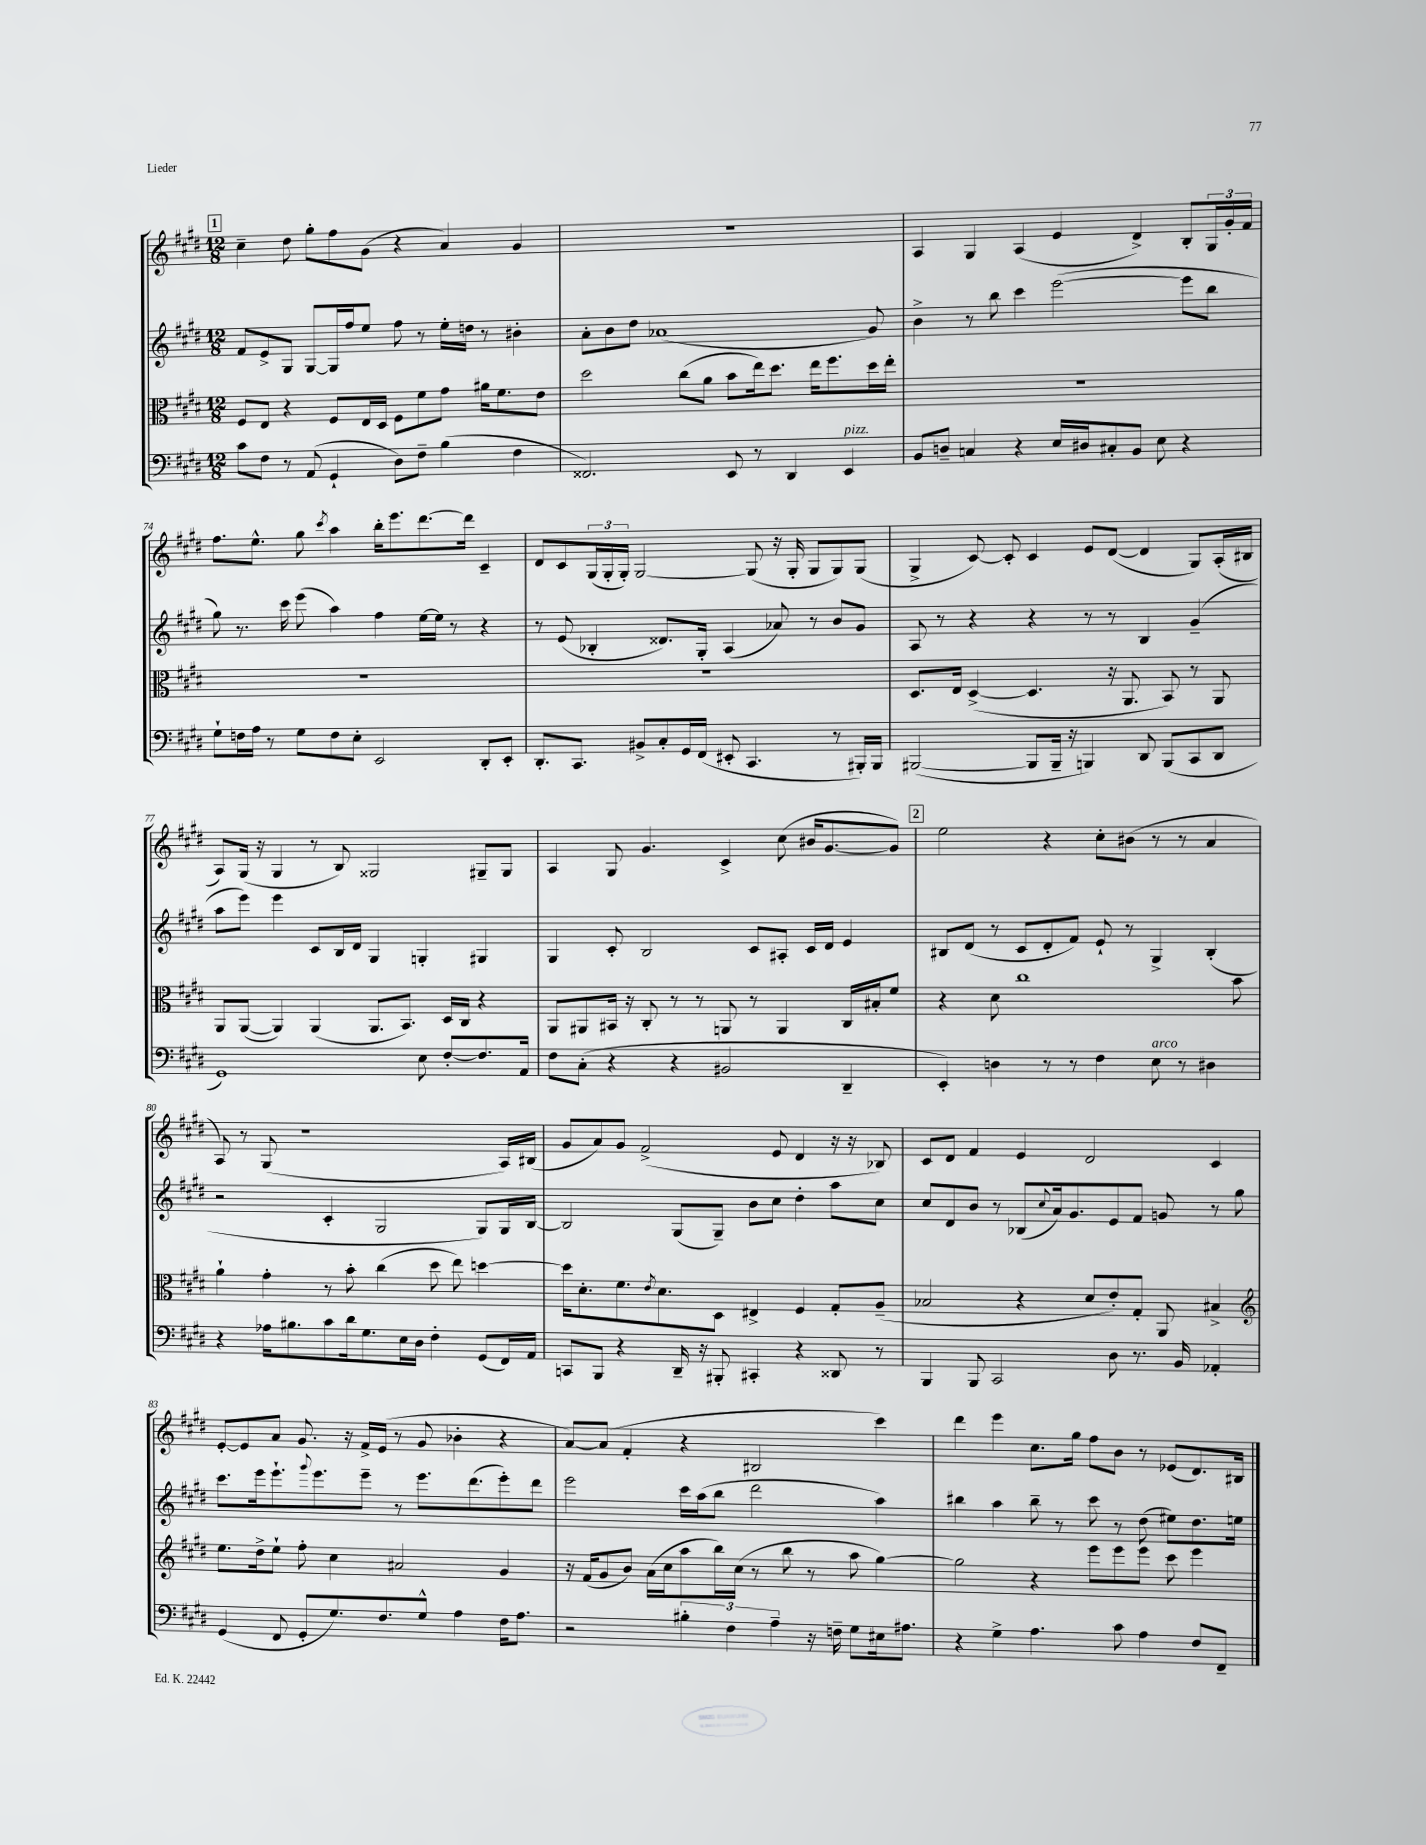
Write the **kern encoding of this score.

**kern	**kern	**kern	**kern
*staff4	*staff3	*staff2	*staff1
*clefF4	*clefC3	*clefG2	*clefG2
*k[f#c#g#d#]	*k[f#c#g#d#]	*k[f#c#g#d#]	*k[f#c#g#d#]
*M12/8	*M12/8	*M12/8	*M12/8
8c#	8F#	8f#	4cc#~
8F#	8E	8e^	.
8r	4r	8G#	8dd#
(8AA	.	[8G#	8gg#'
4GG#`	8F#	16G#]	8ff#
.	.	16ff#	.
.	16E	8ee	(8g#
.	16D#	.	.
8D#)	8F#	8ff#	4r
8F#~	8f#	8r	.
(4B	8g#	16ee'	4a)
.	.	16dd	.
.	16a#	8r	.
.	8.f#	.	.
4F#	.	4b#'	4g#
.	8e	.	.
=	=	=	=
2.FF##)	2dd#	8a'	1.r
.	.	8b	.
.	.	8dd#	.
.	.	(1a-	.
.	(8cc#	.	.
.	8a	.	.
8EE	8b	.	.
8r	16ee)	.	.
.	8.dd#	.	.
4DD#	.	.	.
.	16ee	.	.
.	8.ff#	.	.
4EE	.	.	.
.	16dd#	8g#)	.
.	16ee'	.	.
=	=	=	=
8BB	1.r	4b^	4A
8D~	.	.	.
4C	.	8r	4G#
.	.	8bb	.
4r	.	4ccc#	(4A
16E	.	([2eee	4e
16D#	.	.	.
8C#'	.	.	.
8BB	.	.	4d#^)
8E	.	.	.
4r	.	8eee]	8B'
.	.	8bb	24G#
.	.	.	24g#'
.	.	.	24f#
=	=	=	=
8G#`	1.r	8gg#)	8.ff#
16F	.	8.r	.
16A	.	.	8.ee^^
8r	.	.	.
.	.	16ccc#	.
8G#	.	(8eee	8gg#
.	.	.	8qccc#
8F	.	4aa)	4aa
8E'	.	.	.
2EE	.	4ff#	16bb'
.	.	.	8.eee
.	.	[16ee	[8.ddd#
.	.	16ee]	.
.	.	8r	.
.	.	.	16ddd#]
8DD#'	.	4r	4c#~
8EE'	.	.	.
=	=	=	=
8.DD#'	1.r	8r	8d#
.	.	(8e	8c#
8.CC#	.	.	.
.	.	4B-'	(24G#
.	.	.	24G#'
.	.	.	24G#')
8BB#^	.	.	[2G#
8C#'	.	8.d##)	.
16GG#	.	.	.
(16FF#	.	16G#'	.
8EE#'	.	(4A	.
4.CC#	.	.	(8G#]
.	.	8a-)	16r
.	.	.	16G#'
.	.	8r	8G#
8r	.	8b	8G#)
16BBB#')	.	8g#	(8G#
16BBB#	.	.	.
=	=	=	=
([2BBB#	8.D#	8A	4G#^
.	.	8r	.
.	16E	.	.
.	([4D#^	4r	[8c#)
.	.	.	8c#']
8BBB#]	4.D#]	4r	4c#
16BBB#~	.	.	.
16r	.	.	.
4BBB)	.	8r	8e
.	16r	8r	([8d#
.	8.AA	.	.
8DD#	.	4B	4d#]
(8BBB	8BB)	.	.
8CC#	8r	(4g#~	8G#)
8DD#	8AA	.	(16A'
.	.	.	16B#
=	=	=	=
1GG#)	8AA	8aa	8A)
.	([8AA	8eee)	(16G#
.	.	.	16r
.	4AA])	4eee	4G#
.	(4AA	8c#	8r
.	.	16B	8B)
.	.	16d#	.
.	8.AA	4G#	2G##
.	8.BB)	.	.
8E	.	4G'	.
[8F#'	16D#	.	.
.	16C#	.	.
8.F#]	4r	4G#	8G#~
.	.	.	8G#
16AA	.	.	.
=	=	=	=
8F#	8AA	4G#	4A
(8C#'	8AA#	.	.
4r	16BB#	8c#'	8G#
.	16r	.	.
.	8C#'	2B	4.g#
4r	8r	.	.
.	8r	.	.
2BB#	8AA	.	4c#^
.	8r	8c#	.
.	4AA	8A#'	(8cc#
.	.	16c#	16b#
.	.	16d#	[8.g#
4DD#~	16C#	4e	.
.	16B#'	.	.
.	8f#	.	8g#])
=	=	=	=
4EE')	4r	8B#	2ee
.	.	(8d#	.
4D	8d#	8r	.
.	1cc#	8c#	.
8r	.	8d#'	4r
8r	.	8f#)	.
4F#	.	8e`	8cc#'
.	.	8r	(8b#
8E	.	4G#^	8r
8r	.	.	8r
4D#	.	(4B#'	4a
.	8b	.	.
=	=	=	=
4r	4a`	2r	8A)
.	.	.	8r
16A-	4g#'	.	(8G#
8.B#	.	.	.
.	.	.	1r
8c#	8r	4c#'	.
16d#	8b'	.	.
8.G#	.	.	.
.	(4cc#	2G#	.
16E	.	.	.
16D#	.	.	.
4F#'	8dd#	.	.
.	8ee)	.	.
(8GG#	[4dd	8G#)	.
16FF#)	.	16G#	16A)
16AA	.	[16B	(16B#
=	=	=	=
8CC	16dd]	2B]	8g#
.	8.d#'	.	.
8BBB	.	.	8a)
4r	8.f#	.	8g#
.	.	.	(2f#^
.	8qe	.	.
.	8.d#	.	.
16DD#~	.	(8G#	.
16r	.	.	.
8BBB#'	8D#	8G#~)	.
4CC#'	4E#^	8b	.
.	.	8cc#	8e
4r	4F#	4dd#'	4d#
8DD##	8G#'	8aa	16r
.	.	.	16r
8r	(8A~	8cc#	8B-)
=	=	=	=
4BBB	2B-	8cc#	8c#
.	.	8d#	8d#
8BBB	.	8b	4f#
2CC#	.	8r	.
.	4r	(8B-	4e
.	.	8qqcc#	.
.	.	16a)	.
.	.	8.g#	.
.	8d#	.	2d#
8D#	8e')	8e	.
8.r	8G#'	8f#	.
.	8AA	8g	.
16BB	.	.	.
4AA-'	4B#^	8r	4c#
.	.	8gg#	.
=	=	=	=
*	*clefG2	*	*
(4GG#	8.ee	8.ccc#	[8e'
.	.	.	8e]
.	16dd#^	16eee	.
8FF#	8ee`	8.eee`	8a
8GG#'	8ff#'	.	8.g#
.	.	8qqggg#	.
.	.	8.eee	.
8.G#)	4cc#	.	.
.	.	.	16r
.	.	8eee~	16f#^
8.F#	.	.	(16e
.	2a#	8r	8r
8G#^^	.	8.eee	8g#
4A	.	.	4b-'
.	.	(8.ddd#	.
16F#	4g#	8eee')	4r
8.A	.	.	.
.	.	8ddd#	.
=	=	=	=
2r	16r	2eee	[8a)
.	(16f#	.	.
.	8g#	.	(8a]
.	8b)	.	4f#'
.	(16a	.	.
.	16cc#	.	.
6B#'	8aa	16ccc#	4r
.	.	(16aa	.
.	16bb)	8bb	.
6F#	.	.	.
.	(16cc#	.	.
.	8r	2ddd#	2B#
6A~	.	.	.
.	8bb	.	.
16r	8r	.	.
16F~	.	.	.
8G#	8aa	.	.
16E#	[4gg#)	4aa)	4ccc#)
8.A#	.	.	.
=	=	=	=
4r	2gg#]	4bb#	4ddd#
4G#^	.	4aa	4eee
4.A	4r	8bb#~	8.cc#
.	.	8r	.
.	.	.	16gg#
.	8eee	8ccc#	8ff#
8c#	8eee	8r	8b
4A	8eee	(8dd#	8r
.	8ccc#	8ee#)	(8e-
8F#	4eee	8.dd#	8.d#)
8FF#~	.	.	.
.	.	16ee	16B#
==	==	==	==
*-	*-	*-	*-
